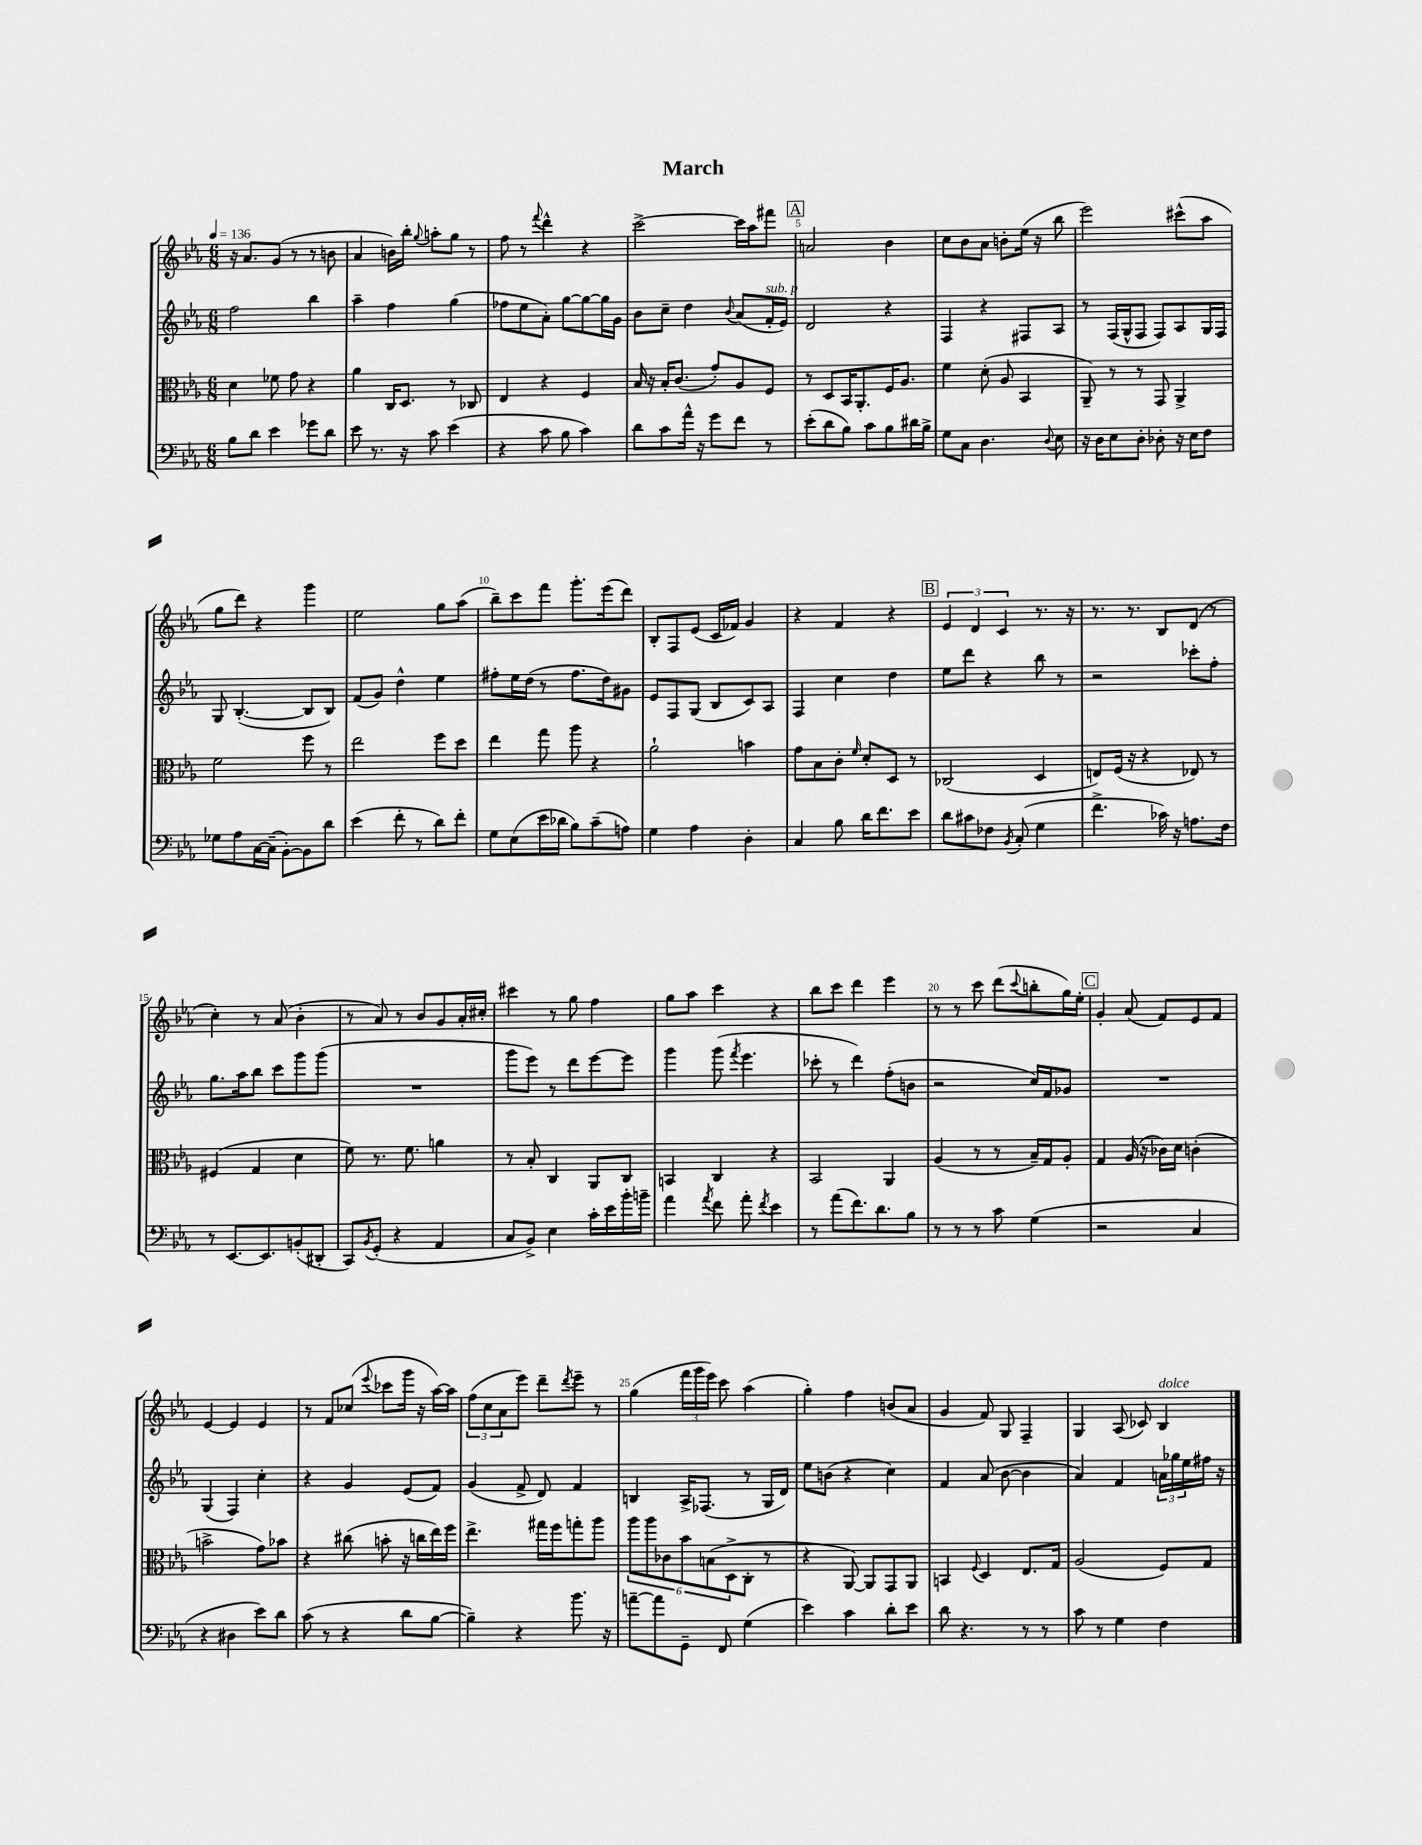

**kern	**kern	**kern	**kern
*part4	*part3	*part2	*part1
*staff4	*staff3	*staff2	*staff1
*clefF4	*clefC3	*clefG2	*clefG2
*k[b-e-a-]	*k[b-e-a-]	*k[b-e-a-]	*k[b-e-a-]
*M6/8	*M6/8	*M6/8	*M6/8
*MM136	*MM136	*MM136	*MM136
=1	=1	=1	=1
8B-\L	4d\	2ff\	16r
.	.	.	8.a-/L
8d\J	.	.	.
4e-\	8f-X\	.	(8g/J
.	8g\	.	8r
8g-X\L	4r	4bb-\	8r
8d\J	.	.	8bn\
=2	=2	=2	=2
8e-\	4a-\	4aa-~\	4a-/
8.r	.	.	.
.	16C/KL	4ff\	16bn\LL)
16r	8.D/J	.	16bb-'\JJ
.	.	.	8qqgg/
8c\	.	.	8aan'\L
(4e-\	8r	(4gg\	8gg\J
.	8C-X/	.	8r
=3	=3	=3	=3
4r	4E-/	8ff-X\L	8ff\
.	.	8ee-\	8r
.	.	.	8qqfff/
8c\	4r	8a-'\J)	4ddd^^\
8B-\	.	[8gg\L	.
4c\)	4F/	8gg\_	4r
.	.	16gg\L]	.
.	.	16g\JJ	.
=4	=4	=4	=4
8d\L	16B-/	8b-\L	[2ccc^\
.	16r	.	.
8c\	16B-'/KL	8cc~\J	.
.	(8.c/J	.	.
16a-^^\Jk	.	4dd\	.
16r	.	.	.
8g\L	8g'/L)	.	.
.	.	8qqb-/	.
8f\J	8A-/	(8a-/L	16ccc\LL]
.	.	.	16aa-\J
!	!	!LO:TX:a:i:t=sub. p	!
8r	8F/J	16f'/L	8fff#X\J
.	.	16e-/JJ)	.
!!LO:REH:place=s1:t=A
=5	=5	=5	=5
(8e-'\L	8r	2d/	2an/
8d\	8D/L	.	.
8B-\J)	16BB-/K	.	.
.	8.AA-'/	.	.
8c\L	.	.	.
8B-\	16F/K	4r	4b-\
.	8.A-/J	.	.
16d#X\L	.	.	.
16B-^\JJ	.	.	.
=6	=6	=6	=6
8G\L	4f\	4F/	8cc\L
8C\J	.	.	8b-\
4.D\	(8d'\	4r	8a-\J
.	8A-/	.	8bn'\L
.	4BB-/	8F#X/L	(16ee-\Jk
.	.	.	16r
8qqD/	.	.	.
8E-\	.	8A-/J	8bb-\
=7	=7	=7	=7
16r	8AA-~/)	8r	2eee-\)
16D\KL	.	.	.
8E-\	8r	(16F/LL	.
.	.	16G^^/J	.
8D'\J	8r	8F/J	.
8D-X'\	8GG/	8F/L)	.
16r	4AA-^/	8A-/	(8ccc#X^^\L
16E-\KL	.	.	.
8F\J	.	16G/L	8aa-\J
.	.	16F/JJ	.
!!LO:LB:g=z
=8	=8	=8	=8
8G-X\L	2f\	8G/	8gg\L
8A-\	.	([4.B-'/	8ddd\J)
[16C\L	.	.	4r
(16C~\JJ]	.	.	.
[8BB-'\L)	.	.	.
8BB-\]	8ff\	8B-/L]	4ggg\
8d\J	8r	8B-/J)	.
=9	=9	=9	=9
(4e-\	2ee-\	(8f/L	2ee-\
.	.	8g/J)	.
8f'\	.	4dd^^\	.
8r	.	.	.
8d\L)	8ff\L	4ee-\	8gg\L
8f'\J	8dd\J	.	(8aa-\J
=10	=10	=10	=10
8G\L	4ee-\	8ff#X'\L	8bb-~\L)
(8E-\	.	16ee-\L	8ccc\
.	.	(16dd\JJ	.
16e-\L	8gg\	8r	8fff\J
16d-X\JJ	.	.	.
8B-\L)	8aa-\	8.ff#\L	8.ggg'\L
(8c~\	4r	.	.
.	.	16dd\k)	(16eee-\k
8An\J)	.	8g#X\J	8ddd\J)
=11	=11	=11	=11
4G\	2a-`\	8e-/L	8B-'/L
.	.	8F/	8F/
4A-\	.	(8G/J	(8e-/J
.	.	8B-/L	16c/LL
.	.	.	16f-X/JJ)
4D'\	4bn\	8c/)	4g/
.	.	8A-/J	.
=12	=12	=12	=12
4C/	8g\L	4F/	4r
.	8B-\	.	.
8B-\	8c'\J	4cc\	4f/
.	16qqf/	.	.
16d\KL	8d'/L	.	.
8.f\	.	.	.
.	8D/J	4dd\	4r
8e-\J	8r	.	.
!!LO:REH:place=s1:t=B
=13	=13	=13	=13
8d\L	(2C-X/	8ee-\L	6e-/
8c#X\	.	8ddd\J	.
.	.	.	6d/
8F-X\J	.	4r	.
.	.	.	6c/
8qBB-/	.	.	.
(8C'/	.	.	.
4G\	4D/	8bb-\	8.r
.	.	8r	.
.	.	.	16r
=14	=14	=14	=14
4.f^\	8En/L)	2r	8.r
.	(16F/Jk	.	.
.	16r	.	8.r
.	4r	.	.
16c-X\)	.	.	8B-/L
16r	.	.	.
8.An\L	8E-X/)	8ccc-X'\L	(8d/J
.	8r	8ff'\J	8r
16F\Jk	.	.	.
!!LO:LB:g=z
=15	=15	=15	=15
8r	(4F#X/	8.gg\L	4cc'\)
[8.EE-/L	.	.	.
.	.	16aa-\k	.
.	4G/	8bb-\J	8r
8.EE-/]	.	.	.
.	.	8ccc\L	(8a-/
(8BBn'/	4d\	8ggg\	4b-'\
8DD#X'/J	.	(8ggg\J	.
=16	=16	=16	=16
8CC/L)	8f\)	2.r	8r
8qBB-/	.	.	.
(8GG'/J	8.r	.	8a-/)
4r	.	.	8r
.	8.f\	.	.
.	.	.	8b-/L
4AA-/	4an\	.	8g/
.	.	.	16a-'/L
.	.	.	16cc#X'/JJ
=17	=17	=17	=17
8C/L	8r	8ggg\L	4ccc#X\
8BB-^/J)	8B-'/	8eee-\J)	.
4E-\	4C/	8r	8r
.	.	8ddd\L	8gg\
16c'\LL	8AA-/L	[8eee-\	4ff\
16e-\	.	.	.
16b-'\	8C/J	8eee-\J]	.
16bn~\JJ	.	.	.
=18	=18	=18	=18
4a-\	4BBn/	4ggg\	8gg\L
.	.	.	8aa-\J
8qa-/	.	.	.
8f\	4C/	(8ggg\	4ccc\
.	.	8qfff/	.
8a-'\	.	4.eee-\	.
8qf/	.	.	.
4e-\	4r	.	4r
=19	=19	=19	=19
8r	2BB-/	8ccc-X'\	8bb-\L
(8a-\L	.	8r	8ccc\J
8.f\)	.	4ddd\)	4ddd\
8.d\	.	.	.
.	4AA-/	(8ff'\L	4eee-\
8B-\J	.	8bn\J	.
=20	=20	=20	=20
8r	(4A-/	2r	8r
8r	.	.	8r
8r	8r	.	8ccc\
8c\	8r	.	(8ddd\L
.	.	.	8qqccc/
(4G\	16B-~/LL)	16cc/LL)	8bbn'\
.	16G/J	16f/J	.
.	8A-'/J	8g-X/J	16gg\L)
.	.	.	16ee-'\JJ
!!LO:REH:place=s1:t=C
=21	=21	=21	=21
2r	4G/	2.r	4g'/
.	(16A-/	.	(8a-/
.	16r	.	.
.	16c-X\LL)	.	8f/L)
.	16d\JJ	.	.
4C/	(4cn'\	.	8e-/
.	.	.	8f/J
!!LO:LB:g=z
=22	=22	=22	=22
4r	2bn^\	(4G/	[4e-/
4D#X\	.	4F/)	4e-/]
8e-\L)	8g\L)	4cc'\	4e-/
8d\J	8b-X\J	.	.
=23	=23	=23	=23
(8c\	4r	4r	8r
8r	.	.	8f/L
4r	(8cc#X\	4g/	(8cc-X/J
.	.	.	8qqeee-/
.	8bn'\	.	8ccc-X\L
8d\L	16r	(8e-/L	16ggg\Jk
.	16ccn\LL	.	16r
[8B-\J	16ee-\)	8f/J)	[16aa-\LL)
.	16ff\JJ	.	16aa-\JJ]
=24	=24	=24	=24
4B-~\])	4.ee-^\	(4g/	(12ff\L
.	.	.	12cc\
.	.	.	12a-\
4r	.	8f^/	8eee-\J)
.	16gg#X\LL	8d/)	8ddd~\L
.	16ff\J	.	.
.	.	.	8qddd/
8.b-\	8ggn'\	4f/	8eee-~\J
.	8aa-\J	.	8r
16r	.	.	.
=25	=25	=25	=25
[8an~\L	12aa-\L	4Bn/	(4gg\
.	12aa-\	.	.
8a\]	.	.	.
.	12c-X\	.	.
8GG~\J	12b-\	16A-^/KL	24fff\LL
.	.	.	24ggg\
.	.	(8.F-X/J	.
.	(12Bn\	.	24eee-\JJ)
8FF/	.	.	8ccc\
.	12D^\	.	.
(4G\	8C'\J	8r	(4aa-\
.	8r	16G/LL	.
.	.	16d/JJ)	.
=26	=26	=26	=26
4e-\)	4r	8ee-\L	4gg'\)
.	.	(8bn\J	.
4c\	[8AA-/)	4r	4ff\
.	8AA-/L]	.	.
8d'\L	8GG/	4cc\)	(8bn/L
8e-\J	8AA-/J	.	8a-/J
=27	=27	=27	=27
8d\	4BBn/	4f/	4g/
4.r	.	.	.
.	8qqF/	.	.
.	4D/	(8a-/	8f/)
.	.	[8b-\	8G/
8r	8.E-/L	4b-\]	4F~/
8r	.	.	.
.	16G/Jk	.	.
=28	=28	=28	=28
8c\	(2A-/	4a-/)	4G/
8r	.	.	.
4G\	.	4f/	(8A-/
.	.	.	8c-X/)
!	!	!	!LO:TX:a:i:t=dolce
4F\	8F/L)	24an\LL	4B-/
.	.	24gg-X\	.
.	.	24ee-\	.
.	8G/J	16ff#X\JJ	.
.	.	16r	.
==	==	==	==
*-	*-	*-	*-
